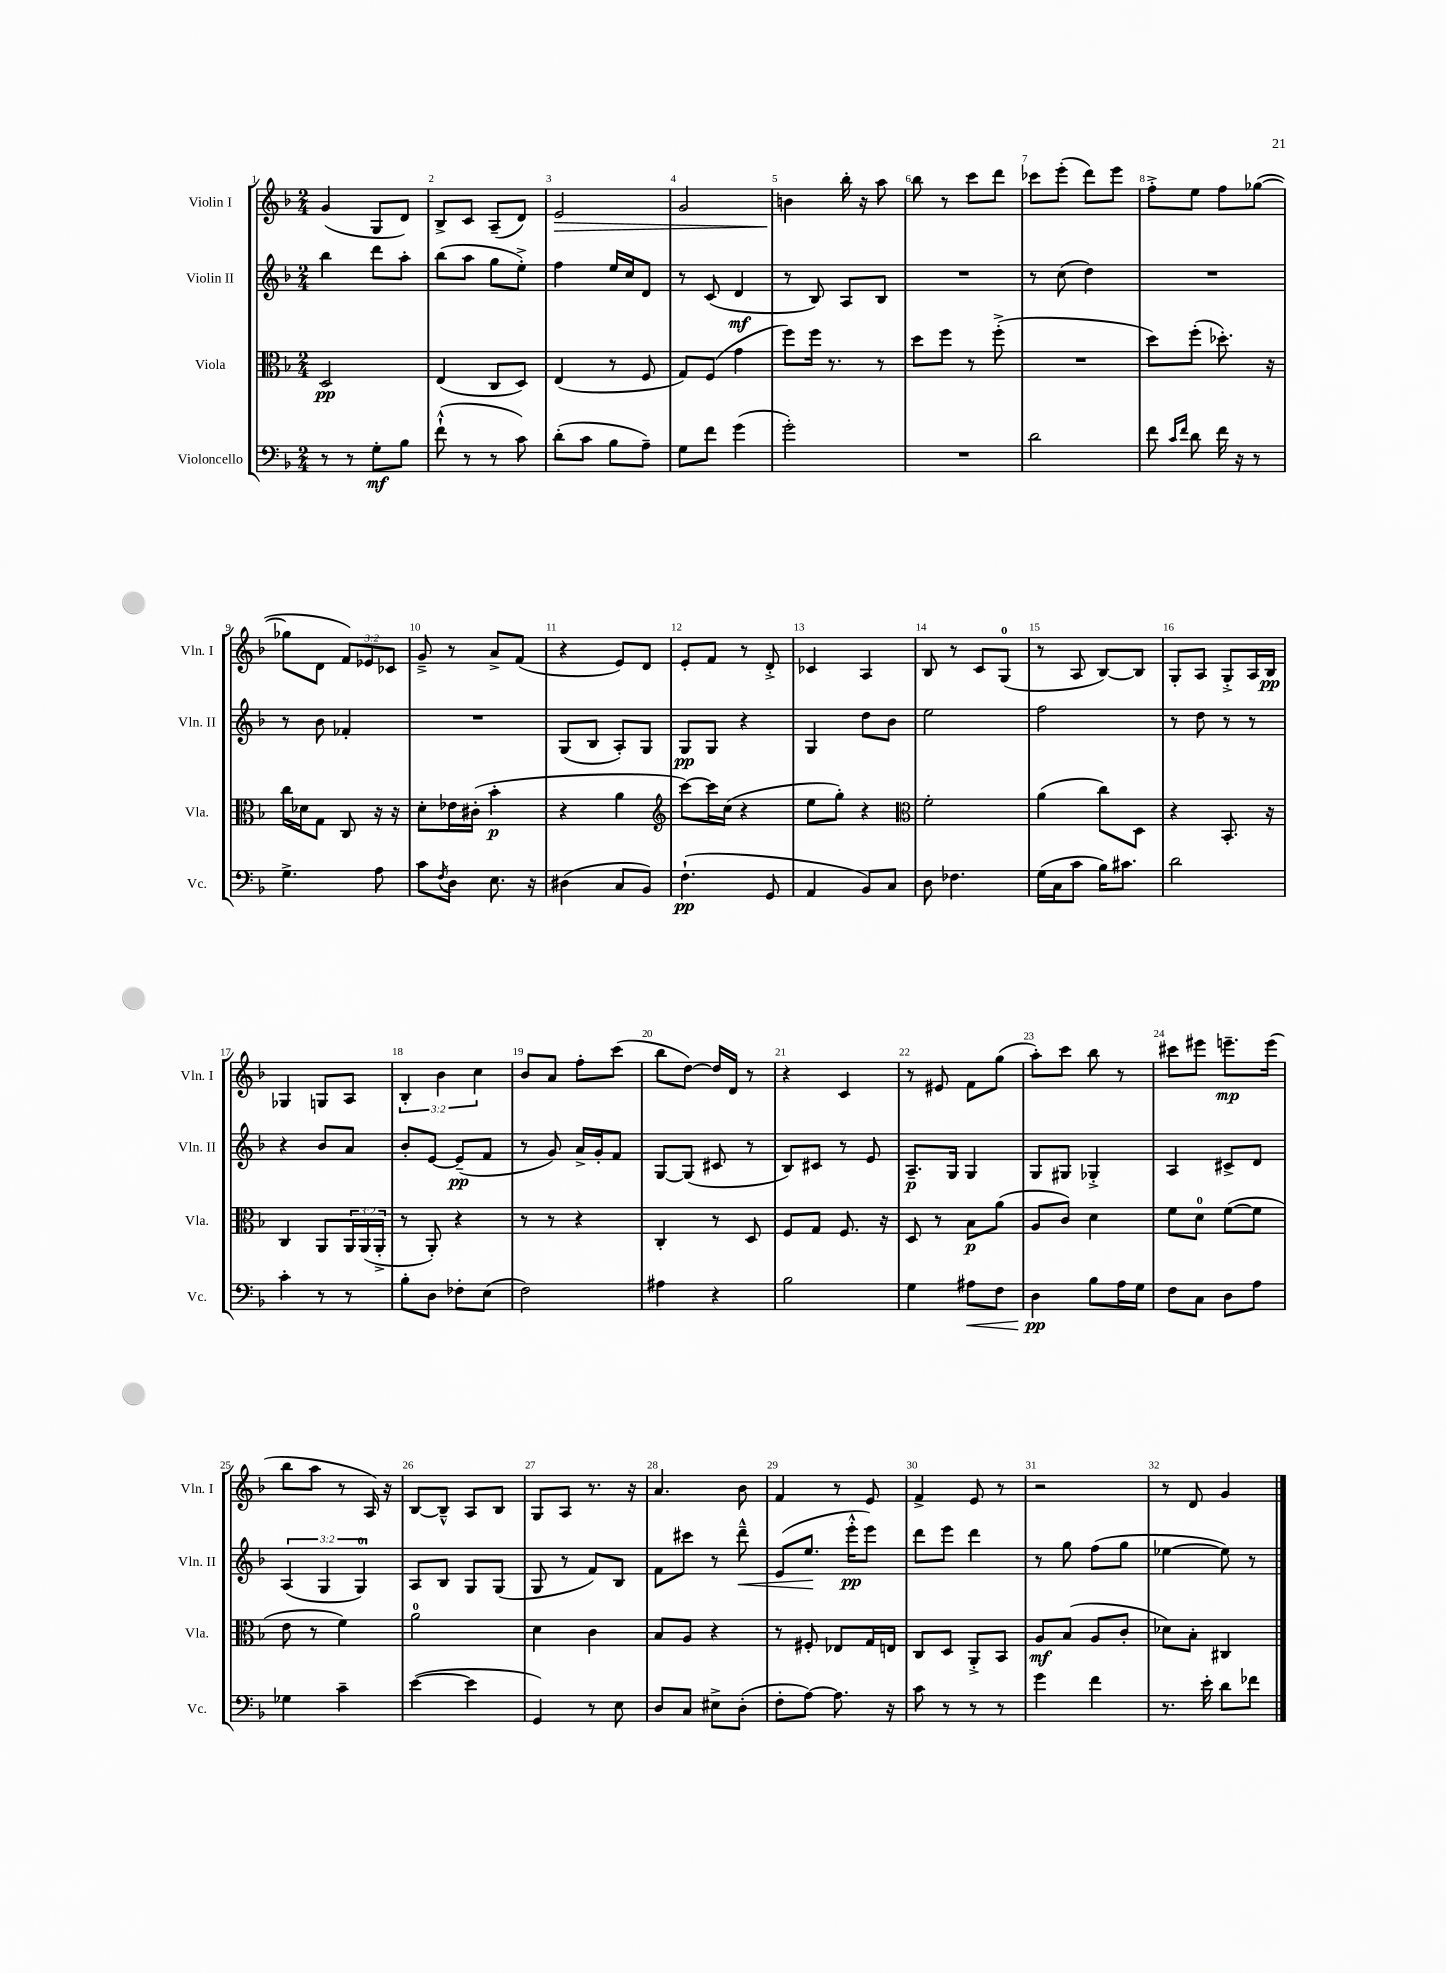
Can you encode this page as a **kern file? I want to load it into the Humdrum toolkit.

**kern	**kern	**kern	**kern
*staff4	*staff3	*staff2	*staff1
*clefF4	*clefC3	*clefG2	*clefG2
*k[b-]	*k[b-]	*k[b-]	*k[b-]
*M2/4	*M2/4	*M2/4	*M2/4
8r	2D	4bb-	(4g
8r	.	.	.
8G'	.	8ddd	8G
8B-	.	8aa'	8d)
=	=	=	=
(8f`^^	(4E	(8bb-	8B-^
8r	.	8aa	8c
8r	8C	8gg	(8A~
8c)	8D)	8ee'^)	8d)
=	=	=	=
(8d'	(4E	4ff	2e
8c	.	.	.
8B-	8r	16ee	.
.	.	16cc	.
8A~)	8F	8d	.
=	=	=	=
8G	8G)	8r	2g
8f	(8F	(8c	.
(4g	4g	4d	.
=	=	=	=
2g')	8ff)	8r	4b
.	16ff	8B-)	.
.	8.r	.	.
.	.	8A	16bb-'
.	.	.	16r
.	8r	8B-	8aa
=	=	=	=
2r	8dd	2r	8bb-
.	8ff	.	8r
.	8r	.	8ccc
.	(8ff'^	.	8ddd
=	=	=	=
2d	2r	8r	8ccc-
.	.	(8cc	(8eee'
.	.	4dd)	8ddd)
.	.	.	8eee
=	=	=	=
8f	8dd)	2r	8ff'^
16qqc	.	.	.
16qqf	.	.	.
8d	(8ff'	.	8ee
16f	8.dd-')	.	8ff
16r	.	.	.
8r	.	.	([8gg-
.	16r	.	.
=	=	=	=
4.G^	16cc	8r	8gg-]
.	16d-	.	.
.	8G	8b-	8d
.	8C	4f-'	12f)
.	.	.	12e-
8A	16r	.	.
.	.	.	12c-
.	16r	.	.
=	=	=	=
8c	8d'	2r	8g~^
8qF	.	.	.
8D	16e-	.	8r
.	(16c#'	.	.
8.E	4b-'	.	8a^
.	.	.	(8f
16r	.	.	.
=	=	=	=
(4D#	4r	(8G	4r
.	.	8B-	.
8C	4a	8A')	8e)
8BB-)	.	8G	8d
=	=	=	=
*	*clefG2	*	*
(4.F`	[8ccc)	8G	8e'
.	16ccc]	8G	8f
.	(16cc	.	.
.	4r	4r	8r
8GG	.	.	8d'^
=	=	=	=
4AA	8ee	4G	4c-
.	8gg')	.	.
8BB-)	4r	8dd	4A
8C	.	8b-	.
=	=	=	=
*	*clefC3	*	*
8D	2f'	2ee	8B-
4.F-	.	.	8r
.	.	.	8c
.	.	.	(8G
=	=	=	=
(16G	(4a	2ff	8r
16C	.	.	.
8c	.	.	8A
16B-)	8cc)	.	[8B-)
8.c#	.	.	.
.	8D	.	8B-]
=	=	=	=
2d	4r	8r	8G'
.	.	8dd	8A
.	8.BB-'	8r	8G'^
.	.	8r	16A
.	16r	.	16B-
=	=	=	=
4c'	4C	4r	4G-
8r	8AA	8b-	8G
8r	24AA	8a	8A
.	(24AA	.	.
.	24AA'^	.	.
=	=	=	=
8B-'	8r	8b-'	6B-'
8D	8AA')	[8e	.
.	.	.	6b-
8F-'	4r	(8e~]	.
.	.	.	6cc
(8E	.	8f	.
=	=	=	=
2F)	8r	8r	8b-
.	8r	8g)	8a
.	4r	16a^	8ff'
.	.	16g'	.
.	.	8f	(8ccc
=	=	=	=
4A#	4C'	[8G	8bb-
.	.	(8G]	[8dd)
4r	8r	8c#	16dd]
.	.	.	16d
.	8D	8r	8r
=	=	=	=
2B-	8F	8B-)	4r
.	8G	8c#	.
.	8.F	8r	4c
.	.	8e	.
.	16r	.	.
=	=	=	=
4G	8D	8.A~	8r
.	8r	.	8e#
.	.	16G	.
8A#	8B-	4G	8f
8F	(8a	.	(8gg
=	=	=	=
4D	8A	8G	8aa')
.	8c)	8G#	8ccc
8B-	4d	4G-'^	8bb-
16A	.	.	8r
16G	.	.	.
=	=	=	=
8F	8f	4A	8ccc#
8C	8d	.	8eee#
8D	([8f	8c#^	8.eee~
8A	8f]	8d	.
.	.	.	(16eee
=	=	=	=
4G-	8e	(6A	8bb-
.	8r	.	8aa
.	.	6G	.
4c~	4f)	.	8r
.	.	6G)	.
.	.	.	16A)
.	.	.	16r
=	=	=	=
([4e	2a	8A	[8B-
.	.	8B-	8B-~^^]
4e]	.	8G	8A
.	.	(8G	8B-
=	=	=	=
4GG)	4d	8G	8G
.	.	8r	8A
8r	4c	8f)	8.r
8E	.	8B-	.
.	.	.	16r
=	=	=	=
8D	8B-	8f	4.a
8C	8A	8ccc#	.
8E#^	4r	8r	.
(8D'	.	8ddd~^^	8b-
=	=	=	=
8F'	8r	(8e	4f
[8A)	8F#'	8.ee	.
8.A]	8E-	.	8r
.	.	16eee'^^	.
.	16G	8eee)	8e
16r	16E	.	.
=	=	=	=
8c	8C	8ddd	4f^
8r	8D	8eee	.
8r	8AA'^	4ddd	8e
8r	8BB-	.	8r
=	=	=	=
4g	8A	8r	2r
.	(8B-	8gg	.
4f	8A	(8ff	.
.	8c'	8gg	.
=	=	=	=
8.r	8d-)	[4ee-	8r
.	8B-'	.	8d
16e'	.	.	.
8d	4C#	8ee-])	4g
8f-	.	8r	.
==	==	==	==
*-	*-	*-	*-
